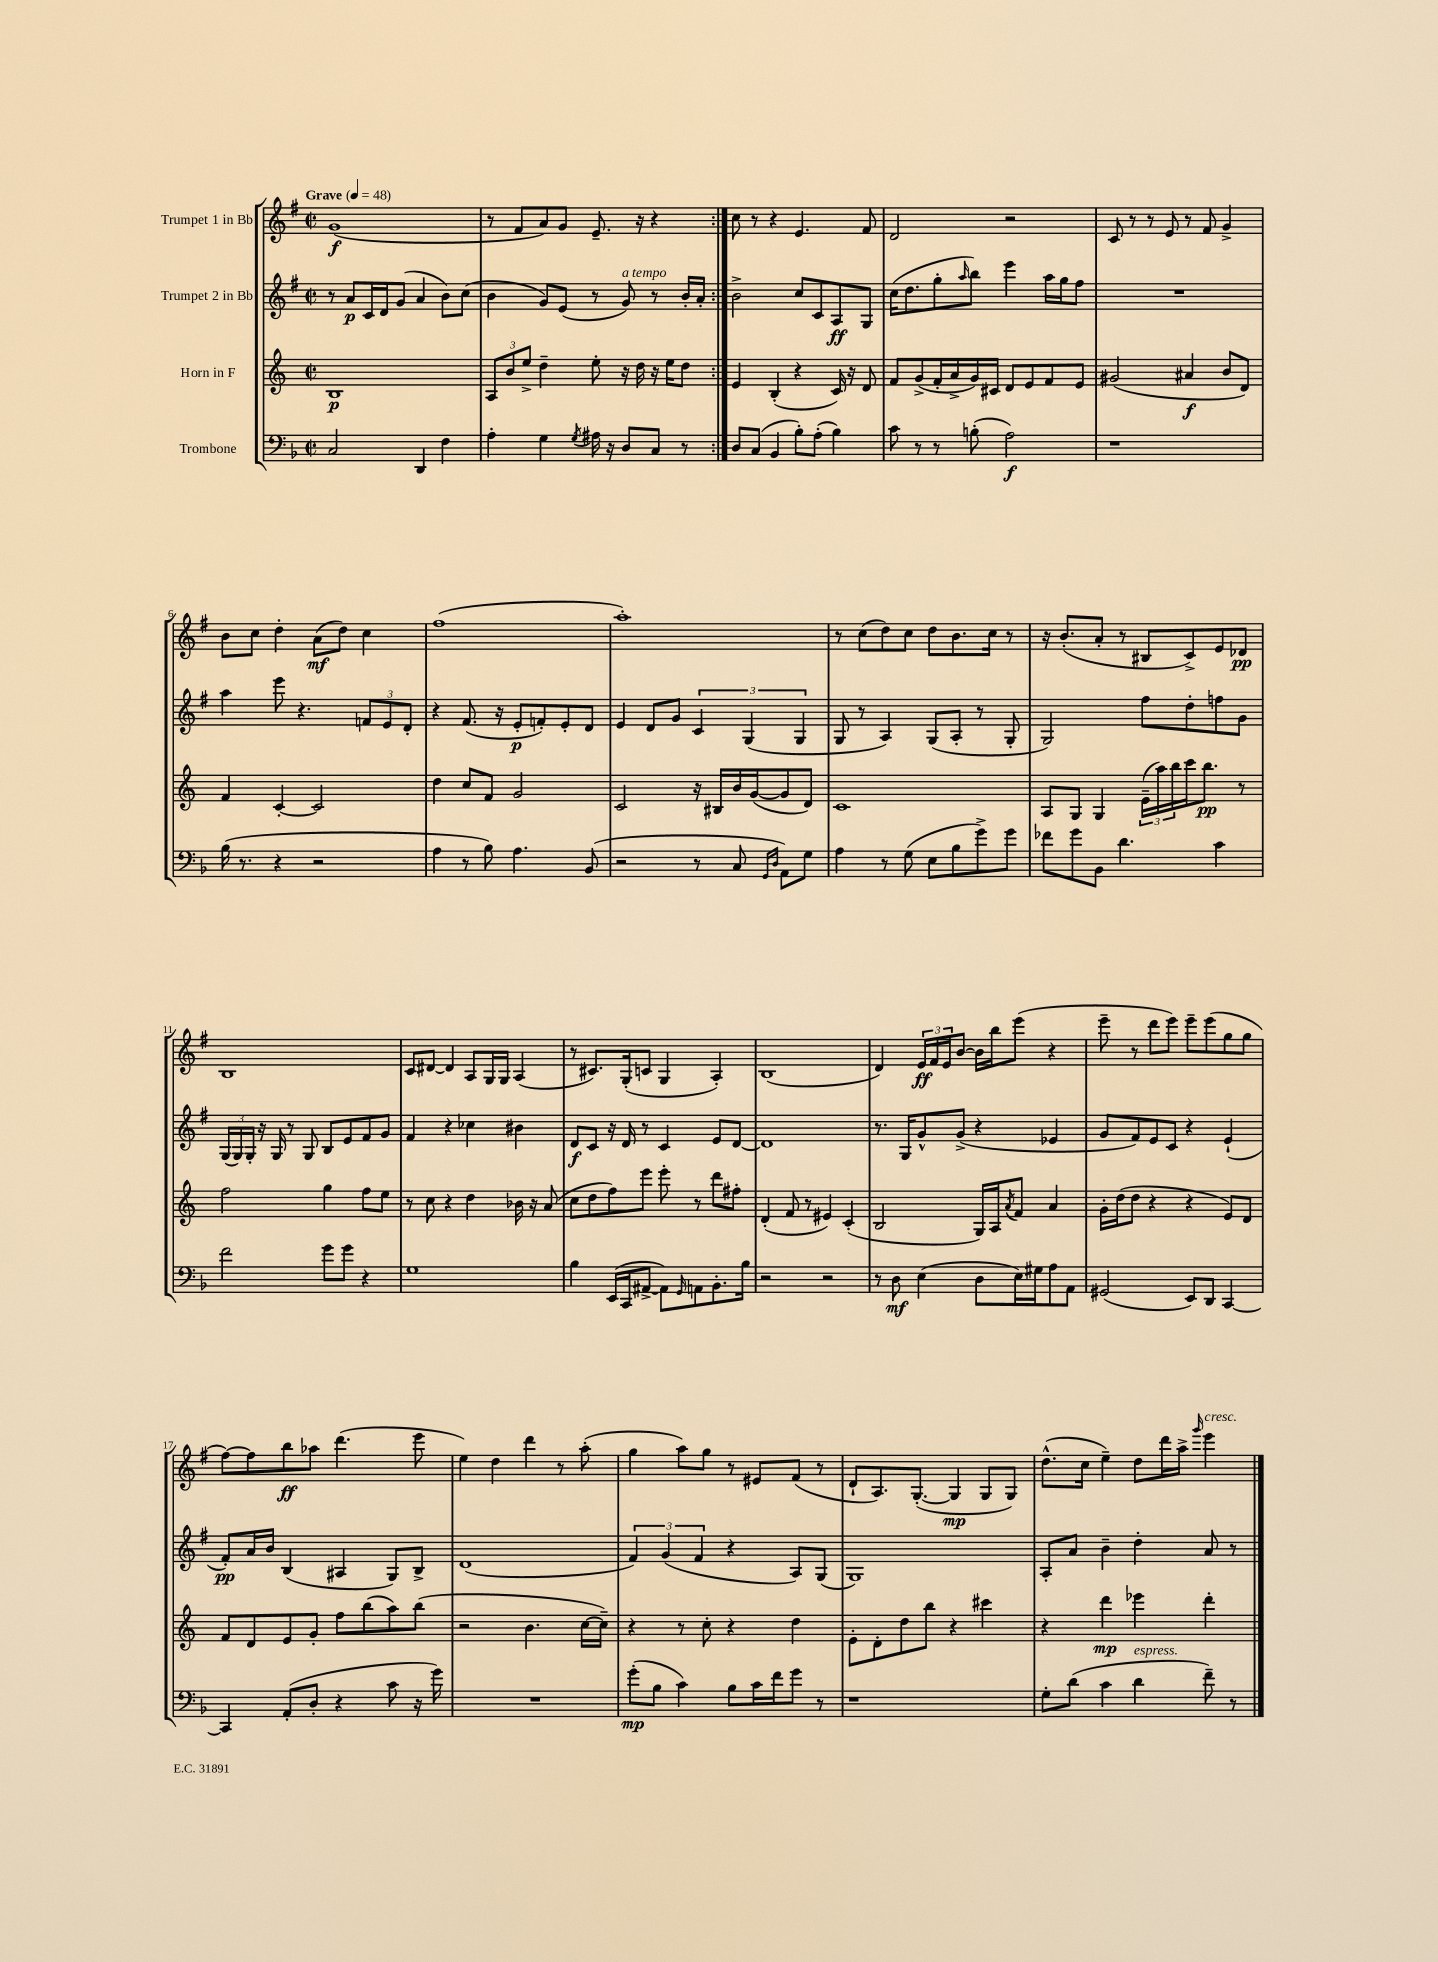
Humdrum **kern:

**kern	**kern	**kern	**kern
*staff4	*staff3	*staff2	*staff1
*clefF4	*clefG2	*clefG2	*clefG2
*k[b-]	*k[]	*k[f#]	*k[f#]
*M2/2	*M2/2	*M2/2	*M2/2
*met(c|)	*met(c|)	*met(c|)	*met(c|)
*MM48	*MM48	*MM48	*MM48
2C	1B	8r	(1g
.	.	8a	.
.	.	16c	.
.	.	16d	.
.	.	(8g	.
4DD	.	4a	.
4F	.	8b)	.
.	.	(8cc	.
=	=	=	=
4A'	12A	4b	8r
.	12b	.	.
.	.	.	8f#
.	12ee^	.	.
4G	4dd~	8g)	8a)
.	.	(8e	8g
8qG	.	.	.
16A#	8ee'	8r	8.e~
16r	.	.	.
8D	16r	8g)	.
.	16dd	.	16r
8C	16r	8r	4r
.	16ee	.	.
8r	8dd	16b'	.
.	.	16a'	.
=:|!	=:|!	=:|!	=:|!
8D	4e	2b^	8cc
(8C	.	.	8r
4BB-	(4B'	.	4r
8B-')	4r	8cc	4.e
(8A'	.	8c	.
4B-)	16c)	8A	.
.	16r	.	.
.	8d	8G	8f#
=	=	=	=
8c	8f	(16cc	2d
.	.	8.dd	.
8r	(8g^	.	.
8r	16f'	8gg'	.
.	16a^	.	.
.	.	16qqaa	.
(8B'	16g)	8bb)	.
.	16c#	.	.
2A)	8d	4eee	2r
.	8e	.	.
.	8f	16aa	.
.	.	16gg	.
.	8e	8ff#	.
=	=	=	=
1r	(2g#	1r	8c
.	.	.	8r
.	.	.	8r
.	.	.	8e
.	4a#	.	8r
.	.	.	8f#
.	8b	.	4g^
.	8d)	.	.
=	=	=	=
(16B-	4f	4aa	8b
8.r	.	.	.
.	.	.	8cc
4r	[4c'	8eee	4dd'
.	.	4.r	.
2r	2c]	.	(8a
.	.	.	8dd)
.	.	12f	4cc
.	.	12e	.
.	.	12d'	.
=	=	=	=
4A	4dd	4r	(1ff#
8r	8cc	(8.f#	.
8B-)	8f	.	.
.	.	16r	.
4.A	2g	8e'	.
.	.	8f')	.
.	.	8e'	.
(8BB-	.	8d	.
=	=	=	=
2r	2c	4e	1aa')
.	.	8d	.
.	.	8g	.
8r	16r	6c	.
.	16B#	.	.
8C	16b	.	.
.	.	(6G	.
.	([16g	.	.
16qqGG	.	.	.
16qqD	.	.	.
8AA)	8g]	.	.
.	.	6G	.
8G	8d)	.	.
=	=	=	=
4A	1c	8G	8r
.	.	8r	(8cc
8r	.	4A)	8dd)
(8G	.	.	8cc
8E	.	(8G	8dd
8B-	.	8A'	8.b
8g^)	.	8r	.
.	.	.	16cc
8g	.	8G'	8r
=	=	=	=
8f-	8A	2G)	16r
.	.	.	(8.b'
8g	8G	.	.
8BB-	4G	.	8a'
4.d	.	.	8r
.	(24e~	8ff#	8B#
.	24aa)	.	.
.	24bb	.	.
.	16ccc	8dd'	8c^)
.	8.bb	.	.
4c	.	8ff	8e
.	8r	8g	8d-
=	=	=	=
2f	2ff	(24G	1B
.	.	24G)	.
.	.	24G'	.
.	.	16r	.
.	.	16G	.
.	.	8r	.
.	.	8G	.
8g	4gg	8B	.
8g	.	8e	.
4r	8ff	8f#	.
.	8ee	8g	.
=	=	=	=
1G	8r	4f#	8c
.	8cc	.	[8d#
.	4r	4r	4d#]
.	4dd	4cc-	8A
.	.	.	16G
.	.	.	16G
.	16b-	4b#	(4A
.	16r	.	.
.	(8a	.	.
=	=	=	=
4B-	8cc	8d	8r
.	8dd	8c	8.c#)
(16EE	8ff)	16r	.
16CC	.	16d	(16G'
[8AA#^	8eee	8r	8c
8AA#])	8eee'	4c	4G
16qqGG	.	.	.
8AA	8r	.	.
8.BB-'	8ddd	8e	4A')
.	8ff#'	[8d	.
16B-	.	.	.
=	=	=	=
2r	(4d'	1d]	(1B
.	8f	.	.
.	8r	.	.
2r	4e#)	.	.
.	(4c'	.	.
=	=	=	=
8r	2B	8.r	4d)
8D	.	.	.
.	.	16G	.
(4E	.	8g^^	24e
.	.	.	24f#
.	.	.	24e
.	.	(8g^	[8b
8D	16G)	4r	16b]
.	16A	.	16bb
.	8qa	.	.
16E)	8f	.	(8eee
16G#	.	.	.
8A	4a	4e-	4r
8AA	.	.	.
=	=	=	=
(2GG#	16g'	8g	8eee~
.	(16dd	.	.
.	8dd	8f#)	8r
.	4r	8e	8ddd
.	.	8c	8eee)
8EE)	4r	4r	8eee~
8DD	.	.	(8eee
[4CC	8e)	(4e`	8gg
.	8d	.	8gg
=	=	=	=
4CC]	8f	8f#')	[8ff#)
.	8d	16a	8ff#]
.	.	16b	.
(8AA'	8e	(4B	8bb
8D'	8g'	.	8aa-
4r	8ff	4A#	(4.ddd
.	(8bb	.	.
8c	8aa)	8G)	.
16r	(8bb	8B^	8eee
16g)	.	.	.
=	=	=	=
1r	2r	(1d	4ee)
.	.	.	4dd
.	4.b	.	4ddd
.	.	.	8r
.	[16cc	.	(8aa'
.	16cc~])	.	.
=	=	=	=
(8g'	4r	6f#)	4gg
8B-	.	.	.
.	.	(6g	.
4c)	8r	.	8aa)
.	.	6f#	.
.	8cc'	.	8gg
8B-	4r	4r	8r
16c	.	.	8e#
16f	.	.	.
8g	4dd	8A)	(8f#
8r	.	(8G	8r
=	=	=	=
1r	8e'	1G)	8d`
.	8d'	.	8.A)
.	8dd	.	.
.	.	.	([8.G'
.	8bb	.	.
.	4r	.	4G]
.	4ccc#	.	8G
.	.	.	8G)
=	=	=	=
8G'	4r	8A'	(8.dd^^
(8d	.	8a	.
.	.	.	16cc
4c	4ddd	4b~	4ee~)
4d	4eee-	4dd'	8dd
.	.	.	16ddd
.	.	.	16aa^
.	.	.	16qqggg
8f~)	4ddd'	8a	4eee
8r	.	8r	.
==	==	==	==
*-	*-	*-	*-
